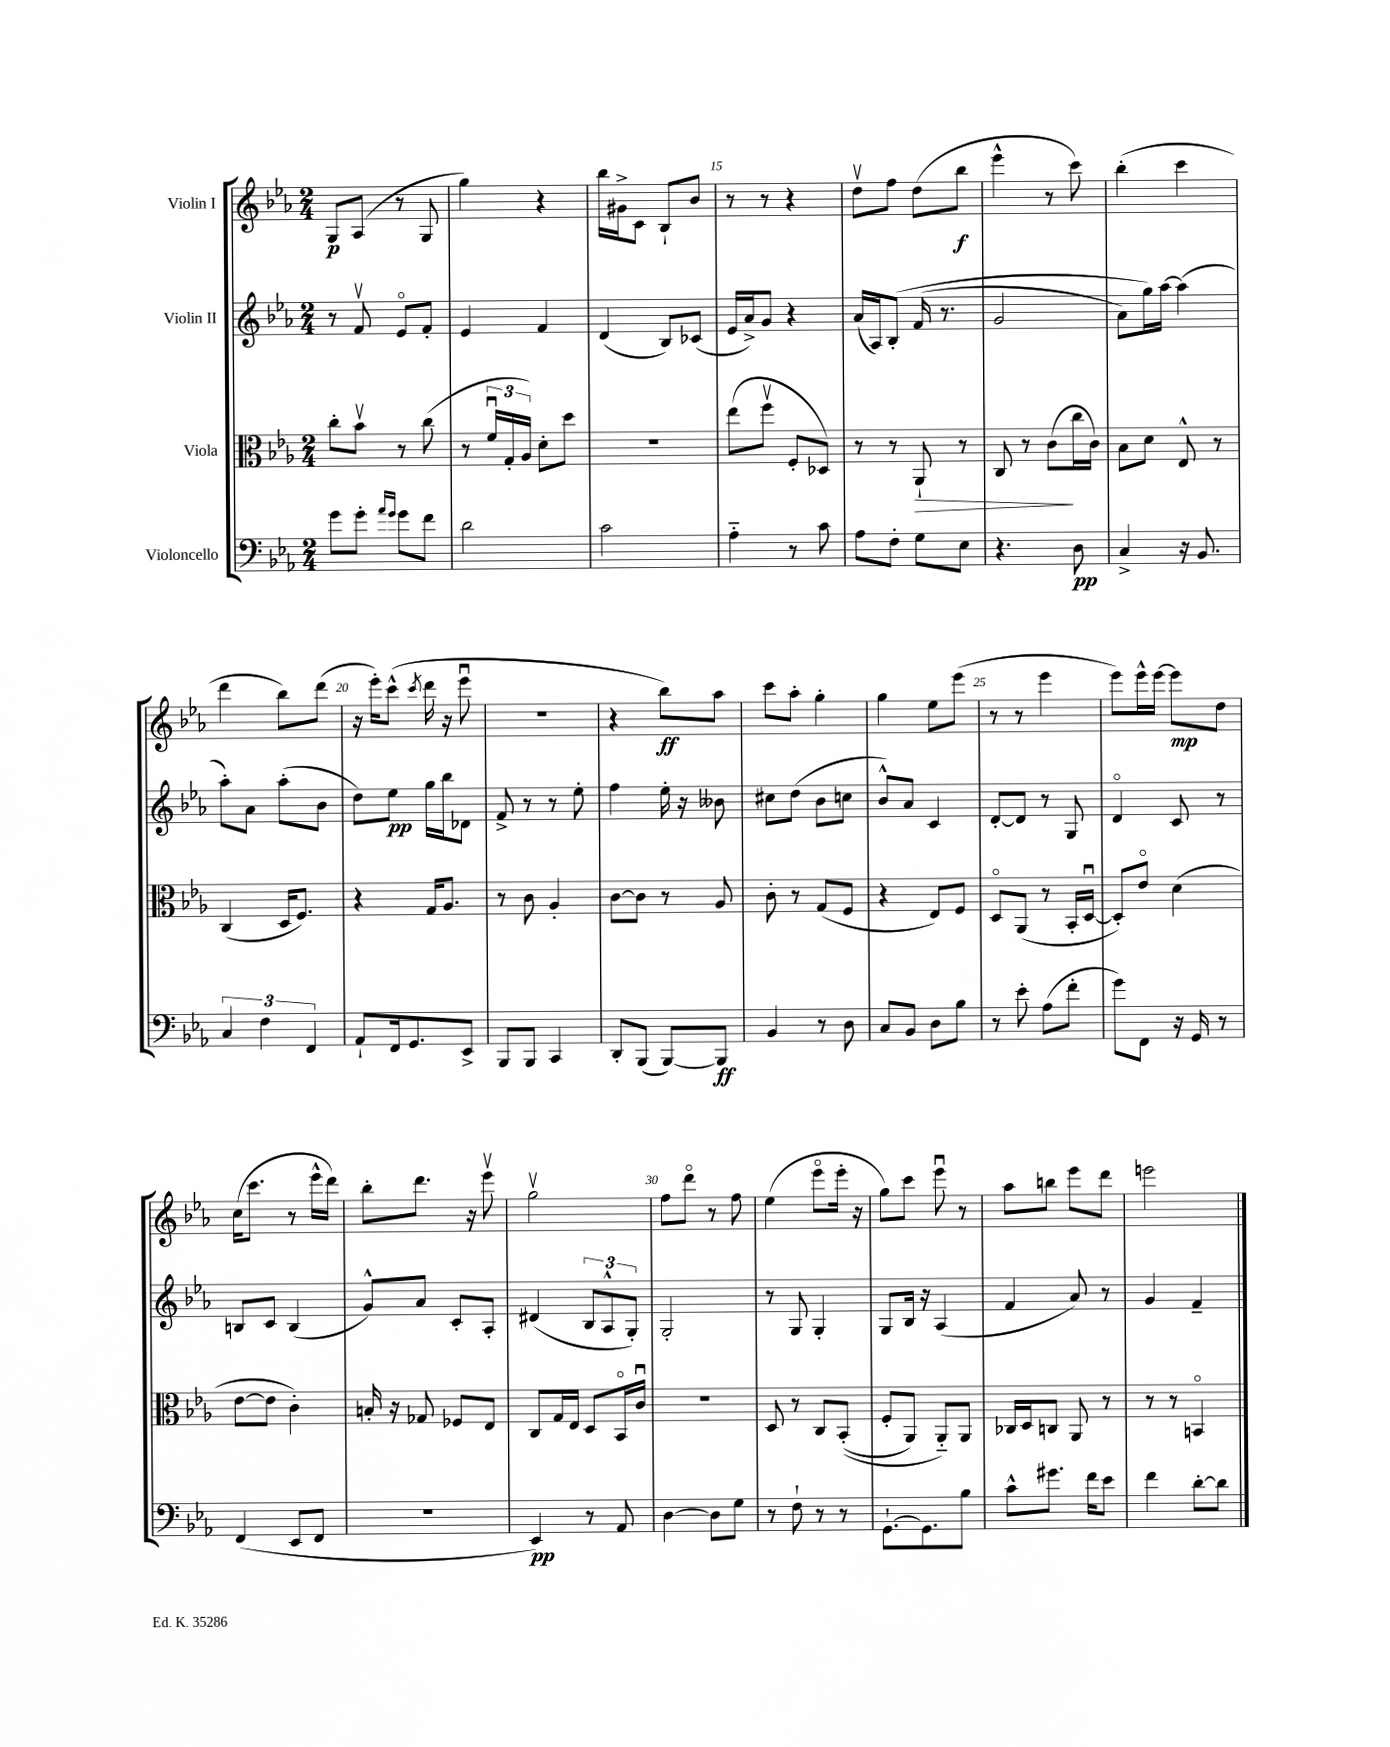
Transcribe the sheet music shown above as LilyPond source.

<<
\new StaffGroup <<
\new Staff = "s0" \with { instrumentName = "Violin I" } {
    \clef treble \key ees \major \numericTimeSignature \time 2/4
    g8\p aes8( r8 g8 |
    g''4) r4 |
    bes''16 gis'16-> c'8 bes8-! bes'8 |
    r8 r8 r4 |
    d''8\upbow f''8 d''8( bes''8\f |
    ees'''4-^ r8 c'''8) |
    bes''4-.( c'''4 |
    d'''4 bes''8) d'''8( |
    r16 ees'''16-.) c'''8-^( \acciaccatura { c'''8 } d'''16 r16 ees'''8\downbow |
    r2 |
    r4 bes''8\ff) aes''8 |
    c'''8 aes''8-. g''4-. |
    g''4 ees''8 ees'''8( |
    r8 r8 ees'''4 |
    ees'''8) ees'''16-^ ees'''16~ ees'''8\mp d''8 |
    c''16( c'''8. r8 ees'''16-^ d'''16) |
    bes''8-. d'''8. r16 ees'''8\upbow |
    g''2\upbow |
    f''8 d'''8\flageolet r8 f''8 |
    ees''4( ees'''8\flageolet ees'''16-. r16 |
    g''8) c'''8 ees'''8\downbow r8 |
    aes''8 b''8 ees'''8 d'''8 |
    e'''2 \bar "|." |
}
\new Staff = "s1" \with { instrumentName = "Violin II" } {
    \clef treble \key ees \major \numericTimeSignature \time 2/4
    r8 f'8\upbow ees'8\flageolet f'8-. |
    ees'4 f'4 |
    d'4( bes8) ces'8( |
    ees'16 aes'16->) g'8 r4 |
    aes'16( aes16) bes8-.\( f'16( r8. |
    g'2 |
    aes'8) g''16\) aes''16~ aes''4( |
    aes''8-.) aes'8 aes''8-.( bes'8 |
    d''8) ees''8\pp g''16 bes''16 des'8 |
    f'8-> r8 r8 ees''8-. |
    f''4 ees''16-. r16 beses'8 |
    cis''8 d''8( bes'8 c''8 |
    bes'8-^) aes'8 c'4 |
    d'8~-. d'8 r8 g8 |
    d'4\flageolet c'8 r8 |
    b8 c'8 b4( |
    g'8-^) aes'8 c'8-. aes8-. |
    dis'4( \tuplet 3/2 { bes8 aes8-^ g8-.) } |
    g2-. |
    r8 g8 g4-. |
    g8 bes16 r16 aes4( |
    f'4 aes'8) r8 |
    g'4 f'4-- \bar "|." |
}
\new Staff = "s2" \with { instrumentName = "Viola" } {
    \clef alto \key ees \major \numericTimeSignature \time 2/4
    c''8-. bes'8\upbow r8 c''8( |
    r8 \tuplet 3/2 { f'16\downbow g16-. aes16) } d'8-. d''8 |
    r2 |
    ees''8( f''8\upbow f8-. des8) |
    r8 r8 aes,8-!\> r8 |
    c8 r8 c'8\!( c''16 c'16) |
    bes8 d'8 ees8-^ r8 |
    c4( d16 f8.) |
    r4 g16 aes8. |
    r8 c'8 aes4-. |
    c'8~ c'8 r8 aes8 |
    c'8-. r8 g8( f8 |
    r4 ees8) f8 |
    d8\flageolet aes,8( r8 bes,16-. d16~\downbow |
    d8-.) ees'8\flageolet d'4( |
    ees'8~ ees'8 c'4-.) |
    b16-. r16 ges8 fes8 ees8 |
    c8 g16 ees16 d8 bes,16\flageolet c'16\downbow |
    R2 |
    d8 r8 c8 bes,8-.(\( |
    f8-. aes,8) aes,8-_\) aes,8 |
    ces16 d16 c8 aes,8 r8 |
    r8 r8 b,4\flageolet \bar "|." |
}
\new Staff = "s3" \with { instrumentName = "Violoncello" } {
    \clef bass \key ees \major \numericTimeSignature \time 2/4
    g'8 g'8-. \grace { aes'16 g'16 } g'8 f'8 |
    d'2 |
    c'2 |
    aes4-_ r8 c'8 |
    aes8 f8-. g8 ees8 |
    r4. d8\pp |
    c4-> r16 bes,8. |
    \tuplet 3/2 { c4 f4 f,4 } |
    aes,8-! f,16 g,8. ees,8-> |
    bes,,8 bes,,8 c,4 |
    d,8-. bes,,8( bes,,8~) bes,,8\ff |
    bes,4 r8 d8 |
    c8 bes,8 d8 bes8 |
    r8 ees'8-. aes8( f'8-. |
    g'8) f,8 r16 g,16 r8 |
    f,4( ees,8 f,8 |
    r2 |
    ees,4\pp) r8 aes,8 |
    d4~ d8 g8 |
    r8 f8-! r8 r8 |
    g,8.~-! g,8. bes8 |
    c'8-^ gis'8. f'16 ees'8 |
    f'4 d'8~-. d'8 \bar "|." |
}
>>
>>
\layout { \context { \Score currentBarNumber = #12 \override BarNumber.break-visibility = ##(#f #t #t) barNumberVisibility = #(every-nth-bar-number-visible 5) } }
